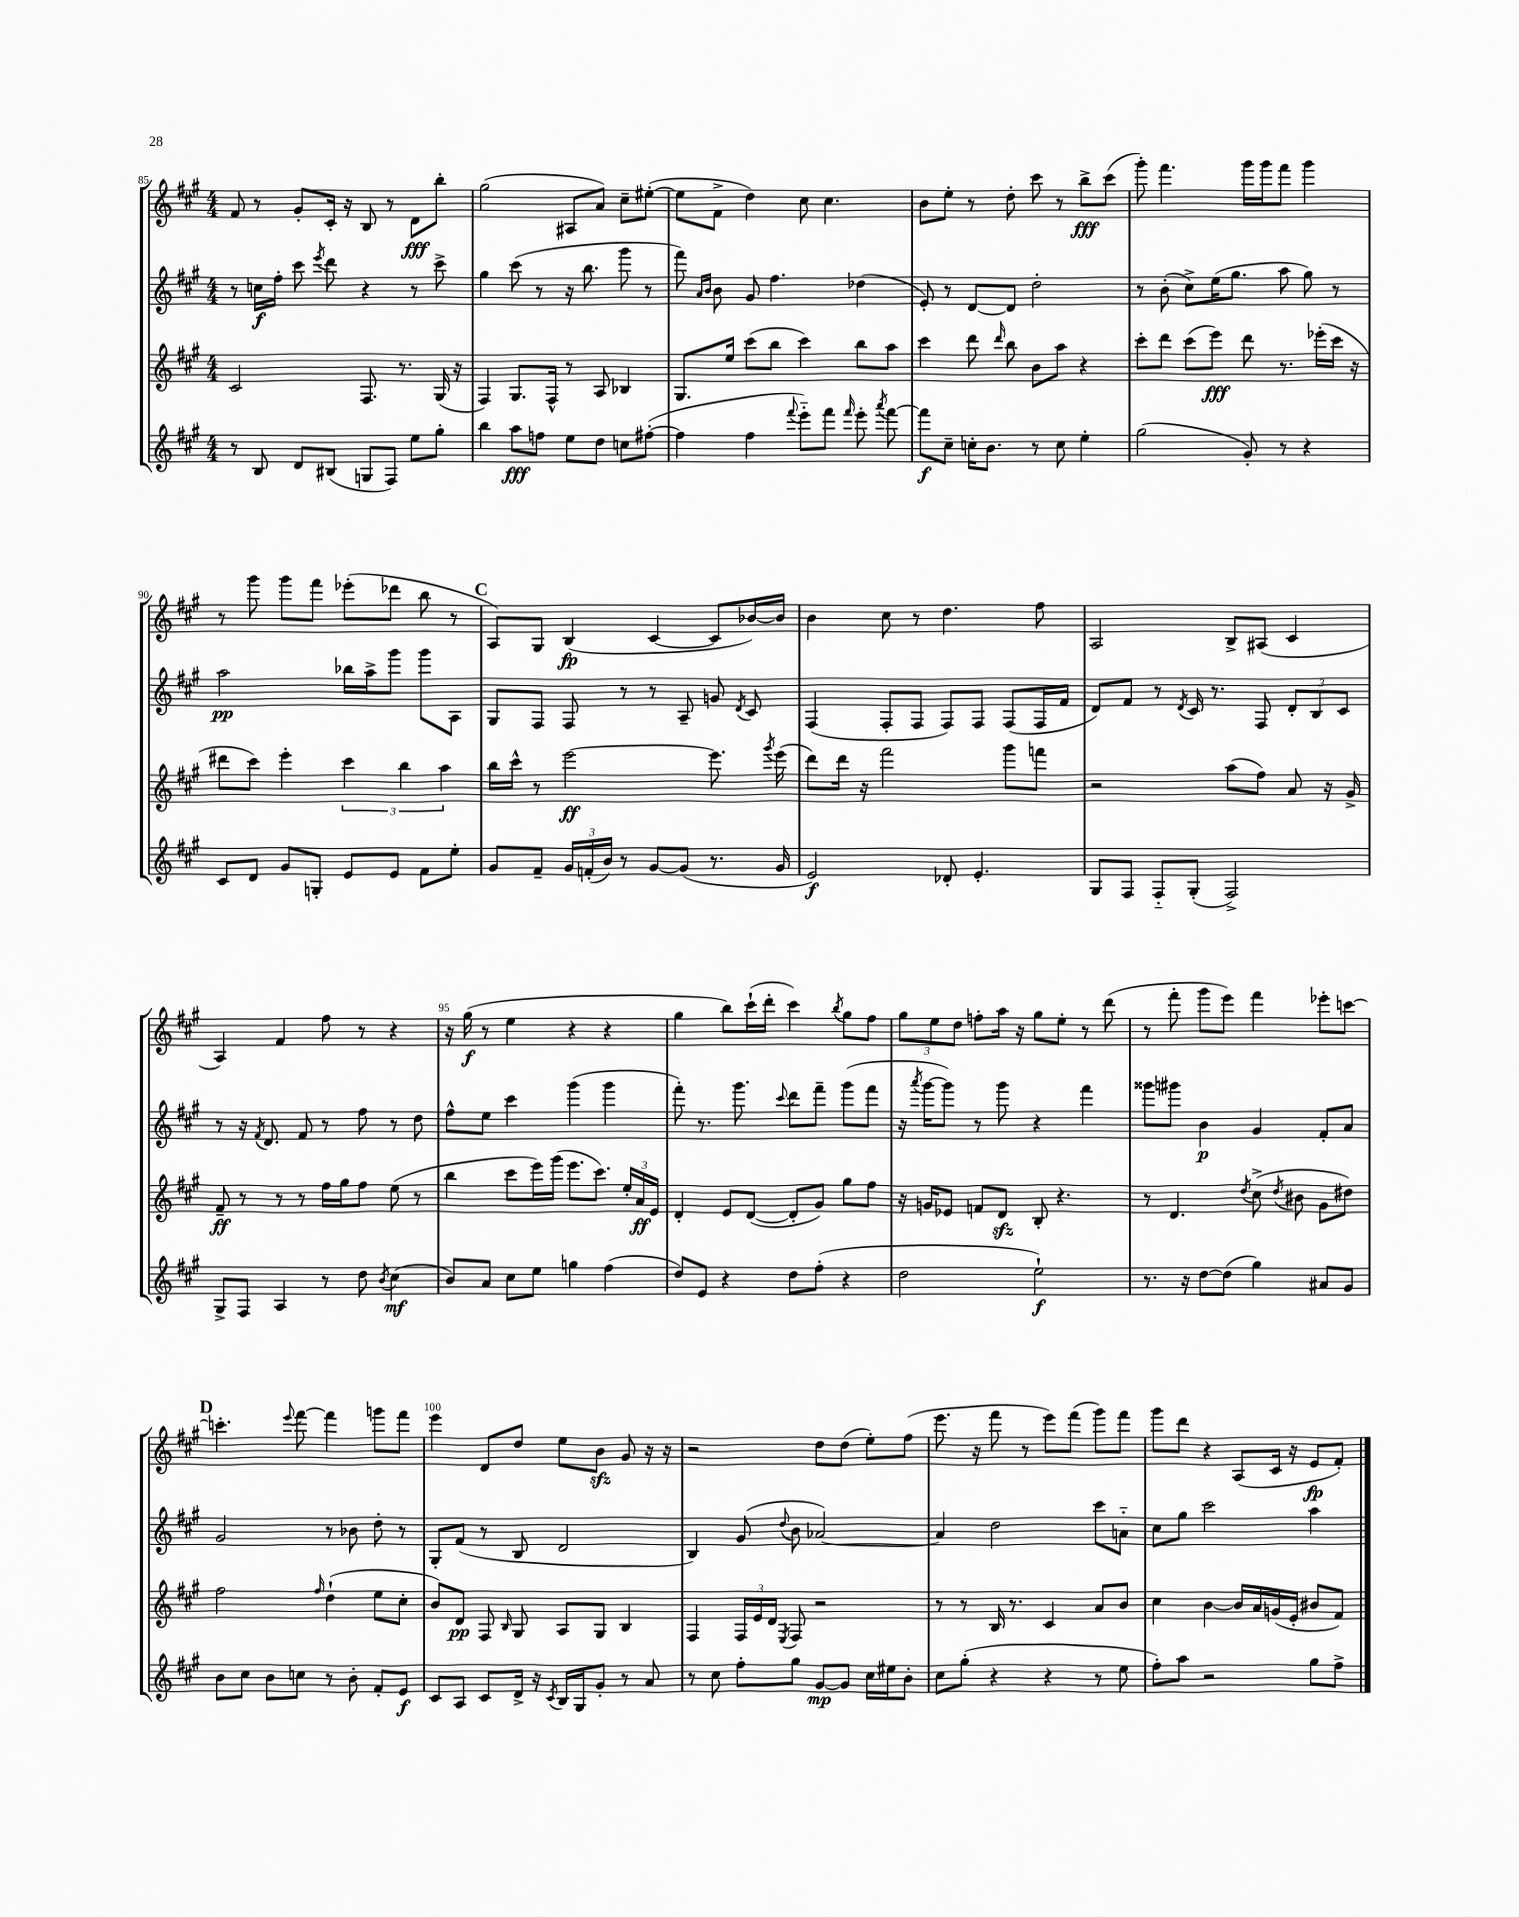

**kern	**dynam	**kern	**dynam	**kern	**dynam	**kern	**dynam
*part4	*part4	*part3	*part3	*part2	*part2	*part1	*part1
*staff4	*staff4	*staff3	*staff3	*staff2	*staff2	*staff1	*staff1
*clefG2	*	*clefG2	*	*clefG2	*	*clefG2	*
*k[f#c#g#]	*	*k[f#c#g#]	*	*k[f#c#g#]	*	*k[f#c#g#]	*
*M4/4	*	*M4/4	*	*M4/4	*	*M4/4	*
=85	=85	=85	=85	=85	=85	=85	=85
8r	.	2c#/	.	8r	.	8f#/	.
8B/	.	.	.	16ccn\LL	f	8r	.
.	.	.	.	16ff#'\JJ	.	.	.
8d/L	.	.	.	8ccc#\	.	8g#'/L	.
.	.	.	.	8qeee/	.	.	.
(8B#X/J	.	.	.	8ddd\	.	16c#'/Jk	.
.	.	.	.	.	.	16r	.
8Gn/L	.	8.F#/	.	4r	.	8B/	.
8F#/J)	.	.	.	.	.	8r	.
.	.	8.r	.	.	.	.	.
8ee\L	.	.	.	8r	.	8d\L	fff
8gg#'\J	.	(16G#/	.	8ccc#^\	.	8bb'\J	.
.	.	16r	.	.	.	.	.
=86	=86	=86	=86	=86	=86	=86	=86
4bb\	.	4F#/)	.	4gg#\	.	(2gg#\	.
8aa\L	fff	8.G#/L	.	(8ccc#\	.	.	.
8ffn\J	.	.	.	8r	.	.	.
.	.	16F#^^/Jk	.	.	.	.	.
8ee\L	.	8r	.	16r	.	8A#X/L	.
.	.	.	.	8.bb\	.	.	.
8dd\J	.	8A/	.	.	.	8a/J)	.
8ccn\L	.	4B-X/	.	8ggg#\	.	8cc#~\L	.
([8ff#X'\J	.	.	.	8r	.	([8ee#X'\J	.
=87	=87	=87	=87	=87	=87	=87	=87
4ff#\]	.	8.G#/L	.	8fff#\)	.	8ee#\L]	.
.	.	.	.	16qqa/LL	.	.	.
.	.	.	.	16qqb/JJ	.	.	.
.	.	.	.	8b\	.	8f#^\J	.
.	.	16ee/Jk	.	.	.	.	.
4ff#\	.	(8ccc#\L	.	8g#/	.	4dd\)	.
.	.	8bb\J	.	4.ff#\	.	.	.
8qqfff#/	.	.	.	.	.	.	.
8eee\L)	.	4ccc#\)	.	.	.	8cc#\	.
8fff#\J	.	.	.	.	.	4.cc#\	.
16qqfff#/	.	.	.	.	.	.	.
8eee'\	.	8bb\L	.	(4dd-X\	.	.	.
8qaaa/	.	.	.	.	.	.	.
[8fff#\	.	8aa\J	.	.	.	.	.
=88	=88	=88	=88	=88	=88	=88	=88
8fff#\L]	f	4ccc#\	.	8e'/)	.	8b\L	.
8cc#~\J	.	.	.	8r	.	8ee'\J	.
16ccn'\KL	.	8ddd\	.	[8d/L	.	8r	.
8.b\J	.	.	.	.	.	.	.
.	.	16qqddd/	.	.	.	.	.
.	.	8bb\	.	8d/J]	.	8dd'\	.
8r	.	8b\L	.	2dd'\	.	8ccc#\	.
8cc\	.	8aa\J	.	.	.	8r	.
4ee'\	.	4r	.	.	.	8bb^\L	fff
.	.	.	.	.	.	(8ccc#\J	.
=89	=89	=89	=89	=89	=89	=89	=89
(2gg#\	.	8ccc#'\L	.	8r	.	8ggg#'\)	.
.	.	8ddd\J	.	(8b'\	.	4.fff#\	.
.	.	(8ccc#\L	.	8cc#^\L)	.	.	.
.	.	8eee\J)	fff	(16ee\K	.	.	.
.	.	.	.	8.gg#\J	.	.	.
8g#'/)	.	8ddd\	.	.	.	16ggg#\LL	.
.	.	.	.	.	.	16ggg#\J	.
8r	.	8.r	.	8aa\	.	8fff#\J	.
4r	.	.	.	8gg#\)	.	4ggg#\	.
.	.	(16eee-X'\LL	.	.	.	.	.
.	.	16ccc#\JJ	.	8r	.	.	.
.	.	16r	.	.	.	.	.
!!LO:LB:g=z
=90	=90	=90	=90	=90	=90	=90	=90
8c#/L	.	8ddd#X\L	.	2aa\	pp	8r	.
8d/J	.	8ccc#\J)	.	.	.	8ggg#\	.
8g#/L	.	4eee'\	.	.	.	8ggg#\L	.
8Gn'/J	.	.	.	.	.	8fff#\J	.
8e/L	.	6ccc#\	.	16bb-X\LL	.	(8eee-X'\L	.
.	.	.	.	16aa^\J	.	.	.
8e/J	.	.	.	8ggg#\J	.	8ddd-X\J	.
.	.	6bb\	.	.	.	.	.
8f#\L	.	.	.	8ggg#\L	.	8bb\	.
.	.	6aa\	.	.	.	.	.
8ee'\J	.	.	.	8A\J	.	8r	.
!!LO:REH:place=s1:t=C
=91	=91	=91	=91	=91	=91	=91	=91
8g#/L	.	16bb\LL	.	8G#/L	.	8A/L)	.
.	.	16ccc#^^\JJ	.	.	.	.	.
8f#~/J	.	8r	.	8F#/J	.	8G#/J	.
24g#/LL	.	[2eee\	ff	8F#/	.	(4B/	fp
(24fn'/	.	.	.	.	.	.	.
24b/JJ)	.	.	.	.	.	.	.
8r	.	.	.	8r	.	.	.
[8g#/L	.	.	.	8r	.	[4c#/	.
(8g#/J]	.	.	.	8A~/	.	.	.
8.r	.	8.eee\]	.	8gn/	.	8c#/L]	.
.	.	.	.	8qd/	.	.	.
.	.	.	.	8c#/	.	[16b-X/L)	.
.	.	8qggg#/	.	.	.	.	.
16g#/	.	(16eee\	.	.	.	16b-/JJ]	.
=92	=92	=92	=92	=92	=92	=92	=92
2e/)	f	8ddd\L)	.	(4F#/	.	4b\	.
.	.	16ddd\Jk	.	.	.	.	.
.	.	16r	.	.	.	.	.
.	.	2fff#\	.	8F#'/L	.	8cc#\	.
.	.	.	.	8F#/J	.	8r	.
8d-X'/	.	.	.	8F#/L)	.	4.dd\	.
4.e'/	.	.	.	8F#/J	.	.	.
.	.	8ggg#\L	.	(8F#/L	.	.	.
.	.	8fffn\J	.	16F#/L	.	8ff#\	.
.	.	.	.	16f#/JJ	.	.	.
=93	=93	=93	=93	=93	=93	=93	=93
8G#/L	.	2r	.	8d/L)	.	2A/	.
8F#/J	.	.	.	8f#/J	.	.	.
8F#/L	.	.	.	8r	.	.	.
.	.	.	.	8qd/	.	.	.
(8G#'/J	.	.	.	16c#/	.	.	.
.	.	.	.	8.r	.	.	.
2F#^/)	.	(8aa\L	.	.	.	8B^/L	.
.	.	8ff#\J)	.	8F#/	.	(8A#X/J	.
.	.	8a/	.	12d'/L	.	4c#/	.
.	.	.	.	12B/	.	.	.
.	.	16r	.	.	.	.	.
.	.	.	.	12c#/J	.	.	.
.	.	16g#^/	.	.	.	.	.
!!LO:LB:g=z
=94	=94	=94	=94	=94	=94	=94	=94
8G#^/L	.	8f#~/	ff	8r	.	4A/)	.
8F#/J	.	8r	.	16r	.	.	.
.	.	.	.	8qf#/	.	.	.
.	.	.	.	8.d/	.	.	.
4A/	.	8r	.	.	.	4f#/	.
.	.	8r	.	8f#/	.	.	.
8r	.	16ff#\LL	.	8r	.	8ff#\	.
.	.	16gg#\J	.	.	.	.	.
8dd\	.	8ff#\J	.	8ff#\	.	8r	.
8qb/	.	.	.	.	.	.	.
(4cc#\	mf	(8ee\	.	8r	.	4r	.
.	.	8r	.	8dd\	.	.	.
=95	=95	=95	=95	=95	=95	=95	=95
8b/L)	.	4bb\	.	8ff#^^\L	.	16r	.
.	.	.	.	.	.	(16gg#\	f
8a/J	.	.	.	8ee\J	.	8r	.
8cc#\L	.	8ccc#\L	.	4ccc#\	.	4ee\	.
8ee\J	.	16eee\L)	.	.	.	.	.
.	.	(16ggg#\JJ	.	.	.	.	.
4ggn\	.	8.eee\L	.	(4ggg#\	.	4r	.
.	.	8.ccc#\J)	.	.	.	.	.
(4ff#\	.	.	.	4ggg#\	.	4r	.
.	.	24ee'/LL	.	.	.	.	.
.	.	24a/	ff	.	.	.	.
.	.	24e/JJ	.	.	.	.	.
=96	=96	=96	=96	=96	=96	=96	=96
8dd/L)	.	4d'/	.	8fff#'\)	.	4gg#\	.
8e/J	.	.	.	8.r	.	.	.
4r	.	8e/L	.	.	.	8bb\L)	.
.	.	.	.	8.ggg#\	.	.	.
.	.	([8d/J	.	.	.	(16ccc#`\L	.
.	.	.	.	.	.	16ddd'\JJ	.
.	.	.	.	8qqccc#/	.	.	.
8dd\L	.	8d'/L]	.	8ddd\L	.	4ccc#\)	.
(8ff#'\J	.	8g#/J)	.	8fff#~\J	.	.	.
.	.	.	.	.	.	8qbb/	.
4r	.	8gg#\L	.	(8ggg#\L	.	8gg#\L	.
.	.	8ff#\J	.	8fff#\J	.	8ff#\J	.
=97	=97	=97	=97	=97	=97	=97	=97
2dd\	.	16r	.	16r	.	12gg#\L	.
.	.	.	.	8qaaa/	.	.	.
.	.	16gn/KL	.	[16ggg#\KL	.	.	.
.	.	.	.	.	.	12ee\	.
.	.	8e-X/J	.	8ggg#\J])	.	.	.
.	.	.	.	.	.	12dd\J	.
.	.	8fn/L	.	8r	.	8ffn'\L	.
.	.	8dzz/J	.	8ggg#\	.	16aa\Jk	.
.	.	.	.	.	.	16r	.
2ee`\)	f	8B'/	.	4r	.	8gg#\L	.
.	.	4.r	.	.	.	8ee'\J	.
.	.	.	.	4fff#\	.	8r	.
.	.	.	.	.	.	(8ddd\	.
=98	=98	=98	=98	=98	=98	=98	=98
8.r	.	8r	.	8ggg##X\L	.	8r	.
.	.	4.d/	.	8ggg#X\J	.	8fff#'\	.
16r	.	.	.	.	.	.	.
[8dd\L	.	.	.	4b\	p	8ggg#\L	.
(8dd\J]	.	.	.	.	.	8eee\J)	.
.	.	8qdd/	.	.	.	.	.
4gg#\)	.	(8cc#^\	.	4g#/	.	4fff#\	.
.	.	8qdd/	.	.	.	.	.
.	.	8b#X\	.	.	.	.	.
8a#X/L	.	8g#\L	.	8f#'/L	.	8eee-X'\L	.
8g#/J	.	8dd#X\J)	.	8a/J	.	[8cccn\J	.
!!LO:LB:g=z
!!LO:REH:place=s1:t=D
=99	=99	=99	=99	=99	=99	=99	=99
8b\L	.	2ff#\	.	2g#/	.	4.cccn'\]	.
8cc#\J	.	.	.	.	.	.	.
8b\L	.	.	.	.	.	.	.
.	.	.	.	.	.	8qqeee/	.
8ccn\J	.	.	.	.	.	[8fff#\	.
.	.	16qqff#/	.	.	.	.	.
8r	.	(4dd`\	.	8r	.	4fff#\]	.
8b'\	.	.	.	8b-X\	.	.	.
8f#'/L	.	8ee\L	.	8dd'\	.	8gggn\L	.
8e/J	f	8cc#'\J	.	8r	.	8fff#\J	.
=100	=100	=100	=100	=100	=100	=100	=100
8c#/L	.	8b/L)	.	8G#'/L	.	4eee\	.
8A/J	.	8d/J	pp	(8f#/J	.	.	.
8c#/L	.	8F#/	.	8r	.	8d/L	.
.	.	16qqB/	.	.	.	.	.
16d^/Jk	.	8G#/	.	8B/	.	8dd/J	.
16r	.	.	.	.	.	.	.
8qc#/	.	.	.	.	.	.	.
16B/LL	.	8A/L	.	2d/	.	8ee\L	.
16G#/J	.	.	.	.	.	.	.
8g#'/J	.	8G#/J	.	.	.	8bzz\J	.
8r	.	4B/	.	.	.	8g#/	.
8a/	.	.	.	.	.	16r	.
.	.	.	.	.	.	16r	.
=101	=101	=101	=101	=101	=101	=101	=101
8r	.	4F#/	.	4B/)	.	2r	.
8cc#\	.	.	.	.	.	.	.
8ff#'\L	.	24F#/LL	.	(8g#/	.	.	.
.	.	24e/	.	.	.	.	.
.	.	24d/JJ	.	.	.	.	.
.	.	8qE/	.	8qqdd/	.	.	.
8gg#\J	.	8F#/	.	8b\	.	.	.
[8g#/L	mp	2r	.	[2a-X/)	.	8dd\L	.
8g#/J]	.	.	.	.	.	(8dd\J	.
16cc#\LL	.	.	.	.	.	8ee'\L)	.
16ee#X\J	.	.	.	.	.	.	.
8b'\J	.	.	.	.	.	(8ff#\J	.
=102	=102	=102	=102	=102	=102	=102	=102
8cc#\L	.	8r	.	4a-/]	.	8.eee\	.
(8gg#'\J	.	8r	.	.	.	.	.
.	.	.	.	.	.	16r	.
4r	.	16B/	.	2dd\	.	8fff#\	.
.	.	8.r	.	.	.	.	.
.	.	.	.	.	.	8r	.
4r	.	4c#/	.	.	.	8eee\L)	.
.	.	.	.	.	.	(8fff#\J	.
8r	.	8a/L	.	8ccc#\L	.	8ggg#\L)	.
8ee\	.	8b/J	.	8an\J	.	8fff#\J	.
=103	=103	=103	=103	=103	=103	=103	=103
8ff#'\L)	.	4cc#\	.	8cc#\L	.	8ggg#\L	.
8aa\J	.	.	.	8gg#\J	.	8ddd\J	.
2r	.	[4b\	.	2ccc#\	.	4r	.
.	.	16b/LL]	.	.	.	(8A/L	.
.	.	16a/	.	.	.	.	.
.	.	(16gn/	.	.	.	16c#/Jk	.
.	.	16e'/JJ	.	.	.	16r	.
8gg#\L	.	8b#X/L	.	4aa\	.	8e/L	fp
8ff#^\J	.	8f#/J)	.	.	.	8f#'/J)	.
==	==	==	==	==	==	==	==
*-	*-	*-	*-	*-	*-	*-	*-
